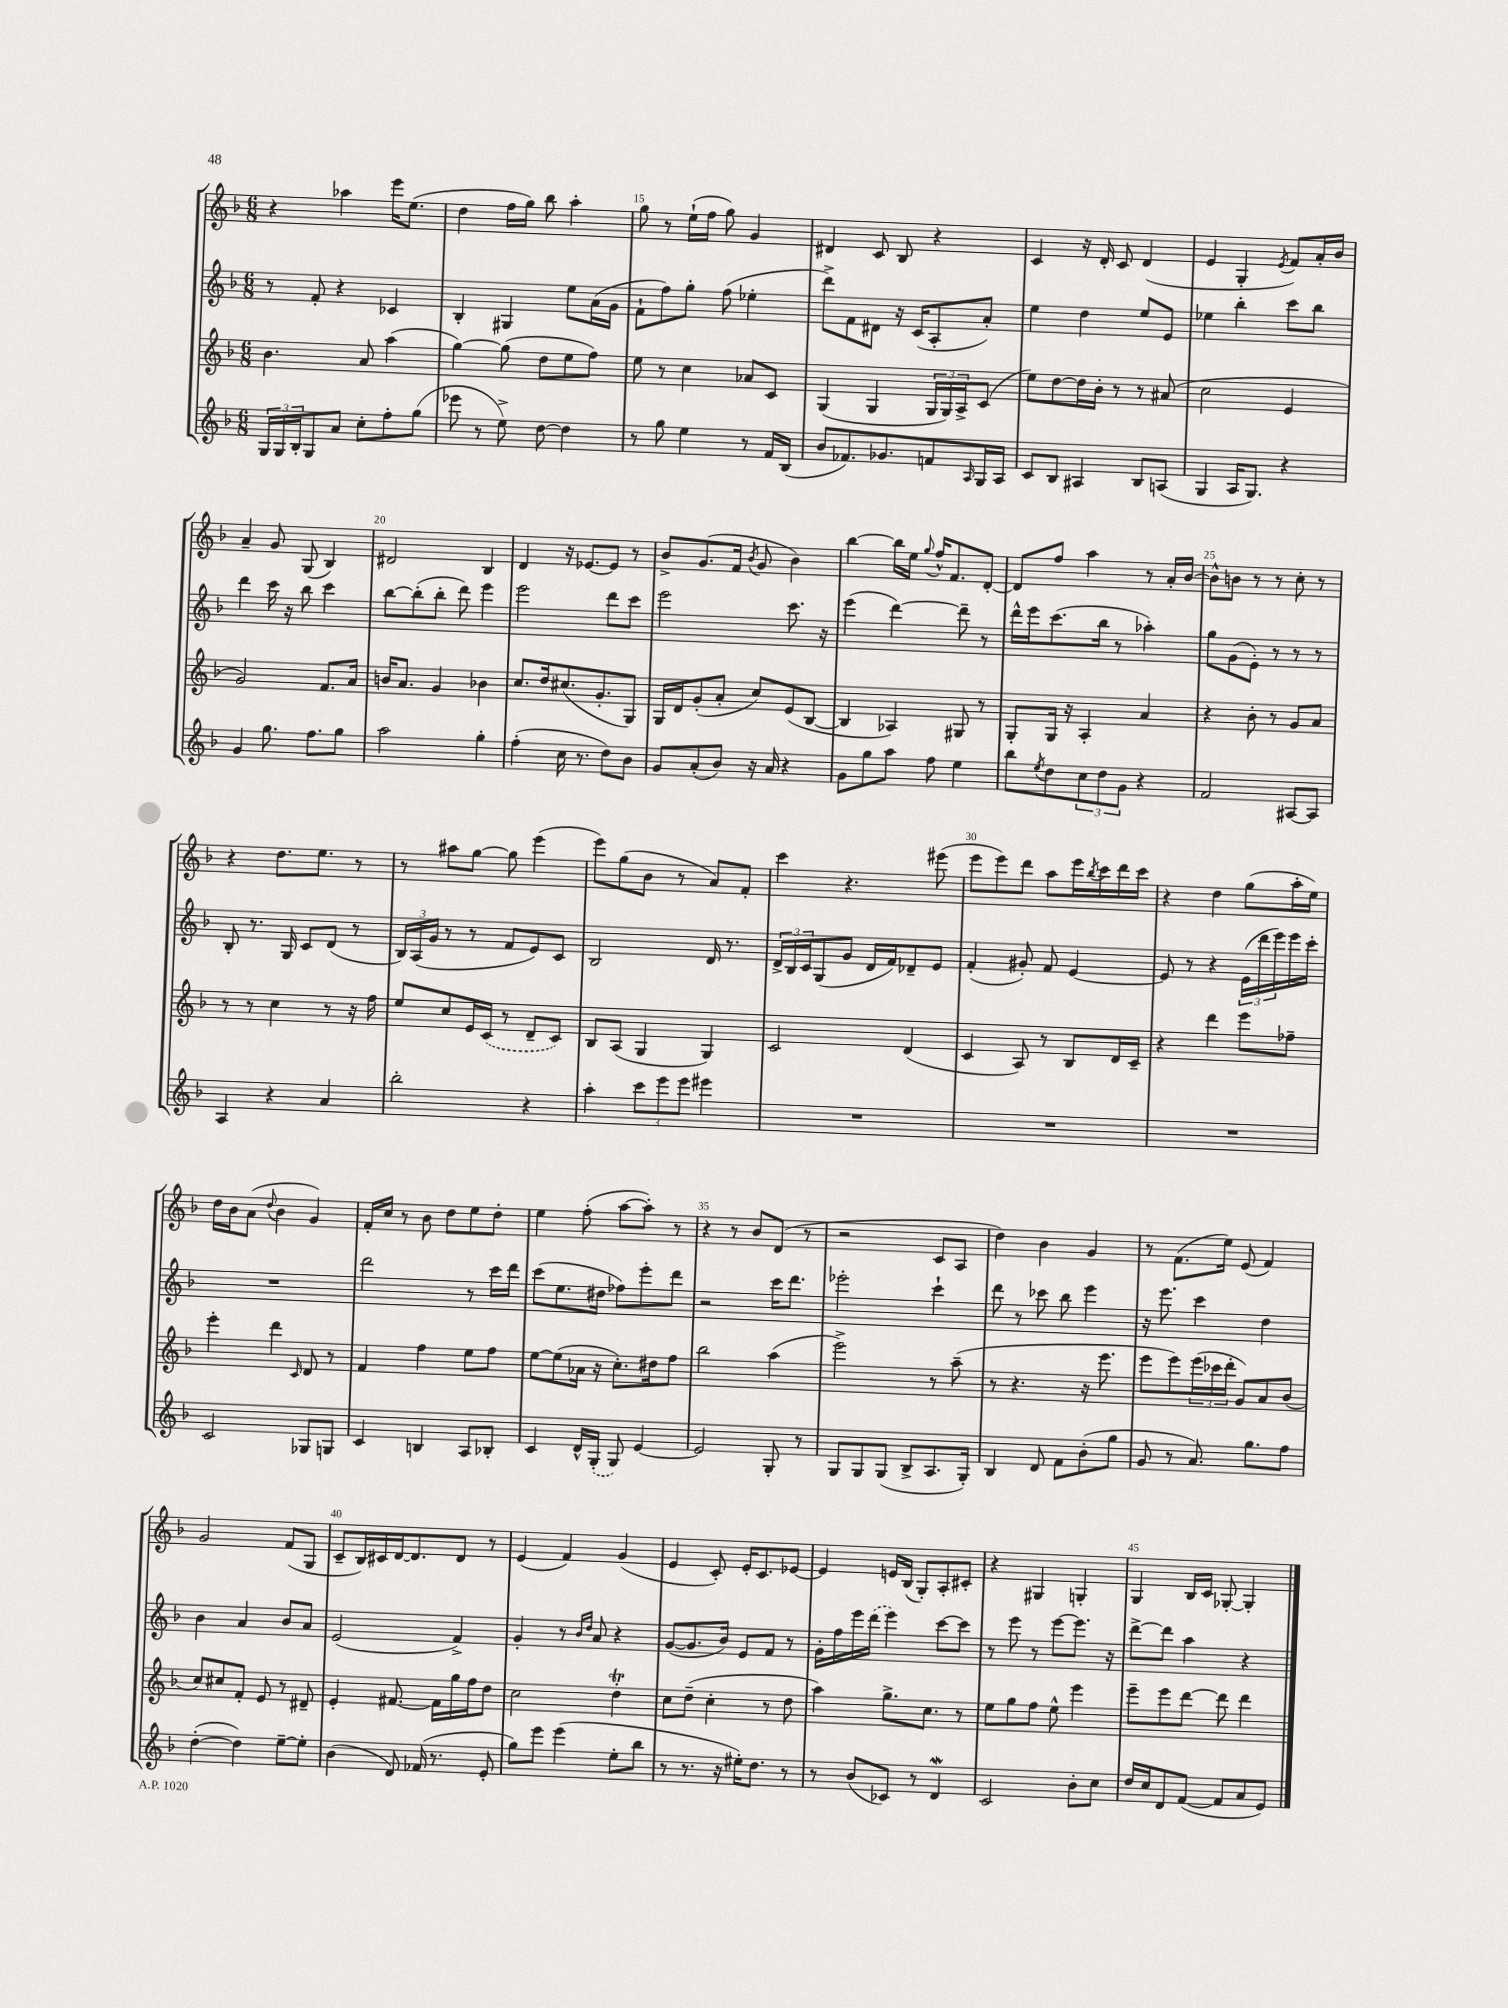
<<
\new StaffGroup <<
\new Staff = "s0" {
    \clef treble \key f \major \numericTimeSignature \time 6/8
    r4 aes''4 e'''16 e''8.( |
    d''4 f''16 g''16) bes''8 a''4-. |
    g''8 r8 e''16-!( f''16 g''8) g'4 |
    dis'4 c'8 bes8 r4 |
    c'4 r16 d'16-. c'8 d'4( |
    e'4 g4-. \acciaccatura { e'8 } f'8) a'16-. bes'16 |
    a'4-- g'8 g8( bes4) |
    dis'2 bes4 |
    d'4 r16 ees'8.~ ees'8 r8 |
    bes'8-> g'8.( f'16 \acciaccatura { bes'8 } g'8 bes'4) |
    bes''4~ bes''16 e''16 \appoggiatura { g''8 } f''16-^ f'8. d'8~-. |
    d'8 f''8 a''4 r8 a'16-. bes'16~ |
    bes'8-^ b'8 r8 r8 c''8-. r8 |
    r4 d''8. e''8. r8 |
    r8 ais''8 g''8~ g''8 e'''4( |
    e'''8) g''8( bes'8 r8 a'8) f'8-. |
    c'''4 r4. eis'''8( |
    e'''8 e'''8) d'''8 a''8 e'''16 \acciaccatura { bes''8 } c'''16 d'''16 c'''16 |
    r4 d''4 g''8( a''16-. e''16) |
    d''16 bes'16 a'8( \appoggiatura { d''8 } bes'4 g'4) |
    f'16-. c''16 r8 bes'8 d''8 e''8 d''8-. |
    e''4 f''8-.( a''8~ a''8-.) r8 |
    r4 r8 bes'8 d'8( r8 |
    r2 c'8 a8 |
    d''4) bes'4 g'4 |
    r8 f'8.( e''16) e'8( f'4) |
    g'2 f'8( g8 |
    c'8-- bes16) cis'16 d'16~ d'8. d'8 r8 |
    e'4( f'4) g'4( |
    e'4 c'8-.) e'16-. c'8. ees'8~ |
    ees'4 e'16 bes16( g8-.) a8-. cis'8-. |
    r4 gis4 g4-. |
    g4 bes16 c'16 ges8~-. ges4-. \bar "|." |
}
\new Staff = "s1" {
    \clef treble \key f \major \numericTimeSignature \time 6/8
    r8 f'8-. r4 ces'4 |
    bes4-. gis4 e''8 a'16( g'16 |
    f'8-! f''8) g''8-. f''8( ees''4-. |
    d'''8->) f'8 dis'8 r16 c'16( a8-. a'8-.) |
    e''4 d''4 e''8 e'8 |
    ees''4 bes''4-. c'''8 bes''8 |
    d'''4 c'''16 r16 bes''8 c'''4 |
    bes''8~ bes''8-.( bes''8-. d'''8) e'''4 |
    e'''2 d'''8 c'''8 |
    e'''2 c'''8. r16 |
    e'''4( d'''4~) d'''8-- r8 |
    d'''16-^ e'''16 c'''8.( bes''16 r8 aes''4-.) |
    g''8 g'8( e'8-.) r8 r8 r8 |
    bes8-. r8. g16 c'8 d'8( r8 |
    \tuplet 3/2 { bes16) a16( g'16 } r8 r8 f'8 e'8) c'8 |
    bes2 d'16 r8. |
    \tuplet 3/2 { d'16-> bes16 c'16 } g8( g'8 d'16 f'16) des'8-- e'8 |
    f'4-.( gis'8-.) f'8 e'4~ |
    e'8 r8 r4 \tuplet 3/2 { e'16( d'''16 e'''16) } e'''16 c'''16-. |
    R2. |
    d'''2 r8 c'''16 d'''16 |
    c'''8( e''8. dis''16 fes''8) e'''8-. d'''8 |
    r2 c'''16 d'''8. |
    ees'''2-. c'''4-! |
    d'''8 r8 ces'''8 bes''8 e'''4 |
    r16 e'''8. c'''4 d''4 |
    bes'4 a'4 bes'8 a'8 |
    e'2( f'4->) |
    g'4-. r8 \grace { bes'16 d''16 } a'8 r4 |
    g'8~( g'8. bes'16) e'8 f'8 r8 |
    g'16-. f''16 e'''16 \once \slurDashed d'''16( e'''4) c'''8~ c'''8 |
    r8 e'''8 r8 e'''8~ e'''8. r16 |
    d'''8~-> d'''8 a''4 r4 \bar "|." |
}
\new Staff = "s2" {
    \clef treble \key f \major \numericTimeSignature \time 6/8
    bes'4. a'8 a''4( |
    g''4~) g''8( d''8 e''8 f''8) |
    e''8 r8 c''4 aes'8 c'8 |
    g4( g4 \tuplet 3/2 { g16 g16) a16-> } c'8( |
    e''8) d''8~ d''16 bes'16-. r8 r8 ais'8( |
    c''2 e'4 |
    g'2) f'8. a'16 |
    b'16 a'8. g'4 bes'4 |
    c''8. d''16 cis''8.( g'8.-. g8) |
    g16 d'16 g'8-.( a'8-. c''8) e'8( bes8~ |
    bes4 aes4) gis8 r8 |
    g8-. g16 r16 a4-. a'4 |
    r4 bes'8-. r8 g'8 a'8 |
    r8 r8 c''4 r8 r16 f''16 |
    e''8 c''8 e'16 \once \slurDashed c'16( r8 d'8-- c'8) |
    bes8 a8( g4 g4) |
    c'2 d'4( |
    c'4 a8) r8 bes8 d'16 c'16-- |
    r4 d'''4 e'''8 fes''8-- |
    e'''4-. d'''4 \grace { c'16 } d'8 r8 |
    f'4 f''4 e''8 f''8 |
    e''8~ e''8( aes'16 r16 c''8.-.) dis''16 f''8 |
    bes''2 a''4( |
    e'''2->) r8 a''8--( |
    r8 r4. r16 e'''8. |
    e'''8 e'''8) \tuplet 3/2 { e'''16( ces'''16 d'''16-. } g'8) a'8 bes'8( |
    c''8) cis''8 f'8-. e'8 r8 dis'8-- |
    e'4-. fis'8.~ fis'16 g''16 f''16 d''8 |
    c''2 d''4-.\trill |
    c''8 d''8--( c''4-. r8 d''8 |
    a''4) g''8.-> c''8. r8 |
    e''8 g''8 f''8 e''8-^ e'''4 |
    e'''8-- e'''8 d'''8~ d'''8 d'''4 \bar "|." |
}
\new Staff = "s3" {
    \clef treble \key f \major \numericTimeSignature \time 6/8
    \tuplet 3/2 { g16 g16 bes16-. } g8 a'8 c''8-. f''8-. g''8( |
    ees'''8 r8 e''8->) d''8~ d''4 |
    r8 g''8 e''4 r8 f'16 bes16( |
    bes'8 fes'8.) ges'8. f'8 \grace { a16 } g16 a16 |
    c'8 bes8 ais4 bes8 a8( |
    g4 a16 g8.) r4 |
    g'4 g''8. f''8. g''8 |
    a''2 g''4-. |
    f''4-.( c''16 r8. d''8) bes'8 |
    g'8 a'8-.( bes'8) r16 a'16 r4 |
    g'8 g''8 a''8 f''8 e''4 |
    bes''8 \acciaccatura { e''8 } d''8 \tuplet 3/2 { c''8 d''8 g'8 } r4 |
    f'2 ais8~ ais8 |
    a4 r4 a'4 |
    bes''2-. r4 |
    a''4-. \tuplet 3/2 { c'''8 e'''8 e'''8 } eis'''4 |
    R2. |
    R2. |
    R2. |
    c'2 ges8 g8 |
    c'4 b4 a8 bes8-. |
    c'4 d'16-^ \once \slurDashed g16-.( g8) e'4~ |
    e'2 g8-. r8 |
    g8 g8 g8( bes8-> a8. g16-.) |
    bes4 d'8 f'8 bes'8-.( g''8 |
    g'8 r8 a'8.) g''8. f''8 |
    d''4~-.( d''4) e''8~-- e''8-. |
    bes'4( d'8) fes'16( r8. e'8-. |
    g''8) e'''8 e'''4( e''8-. bes''8 |
    r8 r8. r16 eis''16-.) d''8. r8 |
    r8 bes'8( ces'8) r8 d'4\mordent |
    c'2 bes'8-. c''8 |
    d''16 c''16 d'8 f'8~( f'8 a'8 e'8) \bar "|." |
}
>>
>>
\layout { \context { \Score currentBarNumber = #13 \override BarNumber.break-visibility = ##(#f #t #t) barNumberVisibility = #(every-nth-bar-number-visible 5) } }
